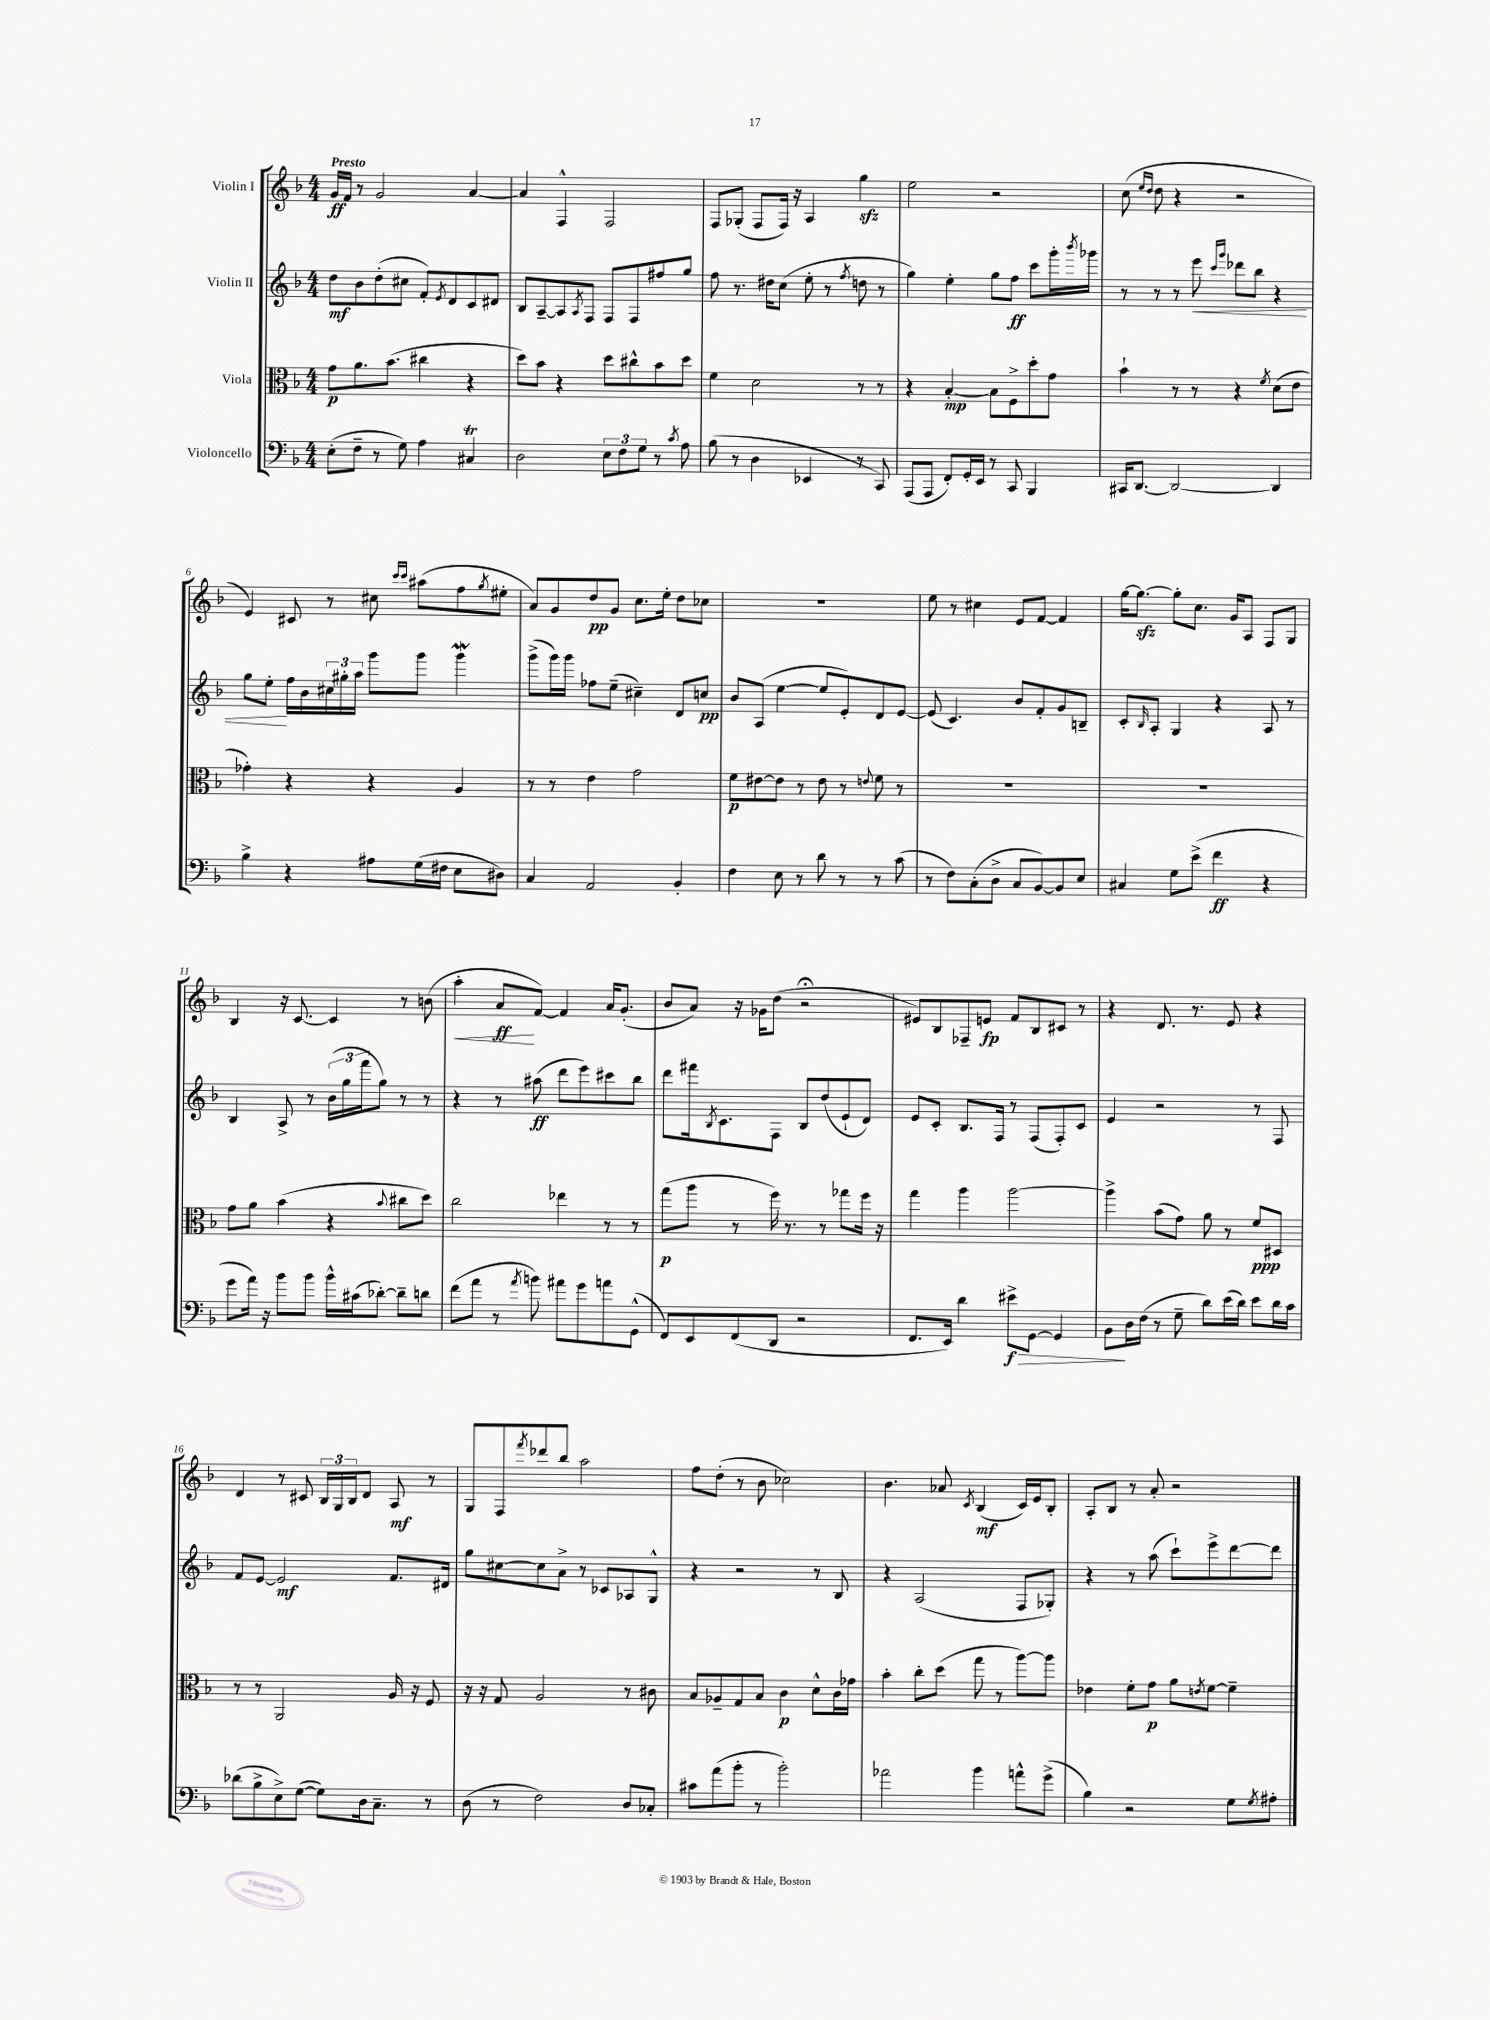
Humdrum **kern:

**kern	**kern	**kern	**kern
*staff4	*staff3	*staff2	*staff1
*clefF4	*clefC3	*clefG2	*clefG2
*k[b-]	*k[b-]	*k[b-]	*k[b-]
*M4/4	*M4/4	*M4/4	*M4/4
(8E'\L	8g\L	8dd\L	16g/LL
.	.	.	16f/JJ
8F~\J	8.a\	8b-\	8r
8r	.	(8dd'\	2g/
.	(8.b-\J	.	.
8G\)	.	8cc#\J	.
4A\	4cc#\	8f'/L)	.
.	.	8qe/	.
.	.	8d/	.
4C#/	4r	8c/	[4a/
.	.	8d#/J	.
=	=	=	=
2D\	8dd\L)	8B-/L	4a/]
.	8b-\J	[8A~/	.
.	4r	8A/]	4F^^/
.	.	8qA/	.
.	.	8F/J	.
12E\L	8dd\L	8F/L	2F/
12F\	.	.	.
.	8cc#^^\	8F/	.
12G\J	.	.	.
8r	8b-\	8ff#/	.
8qc/	.	.	.
8A\	8dd\J	8gg/J	.
=	=	=	=
(8B-\	4f\	8ff\	8F/L
8r	.	8.r	(8G-'/J
4D\	2d\	.	8F/L
.	.	16dd#\LK	.
.	.	(8cc\J	16F/Jk)
.	.	.	16r
4EE-/	.	8ee'\	4A/
.	.	8r	.
.	.	8qff/	.
8r	8r	8dd\	4gg\
8CC/)	8r	8r	.
=	=	=	=
(8AAA/L	4r	4gg\)	2ee\
8AAA/J	.	.	.
8FF'/L)	[4B-'/	4ee'\	.
16GG'/L	.	.	.
16EE/JJ	.	.	.
8r	8B-\]L	8gg\L	2r
8CC/	8F^\	8ff\J	.
4BBB-/	8dd'\	8ccc\L	.
.	8g\J	16ggg'\L	.
.	.	8qbbb-/	.
.	.	16ggg-\JJ	.
=	=	=	=
16CC#/LK	4b-`\	8r	(8cc\
[8.DD/J	.	.	.
.	.	.	16qqee/LL
.	.	.	16qqdd/JJ
.	.	8r	8dd\
2DD/_	8r	8r	4r
.	8r	8eee\	.
.	.	16qqccc/LL	.
.	.	16qqggg/JJ	.
.	4r	8ddd-\L	2r
.	.	8bb-\J	.
.	8qf/	.	.
4DD/]	(8d\L	4r	.
.	8e\J	.	.
=	=	=	=
4B-^\	4g-'\)	8gg\L	4e/)
.	.	8ee'\J	.
4r	4r	16ff\LL	8c#/
.	.	16b-\	.
.	.	24cc#\	8r
.	.	24gg#'\	.
.	.	24aa\JJ	.
8A#\L	4r	8ggg\L	8cc#\
.	.	.	16qqccc/LL
.	.	.	16qqccc/JJ
(16G\L	.	8ggg\J	(8aa#\L
16F#\JJ	.	.	.
8E\L	4A/	4ggg\	8ff\
.	.	.	8qgg/
8D#\J)	.	.	8ee#'\J
=	=	=	=
4C/	8r	(8ggg^\L	8a/L)
.	8r	16ggg\L)	8g/
.	.	16ggg\JJ	.
2AA/	4e\	8ff-\L	8dd/
.	.	(8ee~\J	8g/J
.	2g\	4cc#~\)	8.cc\L
.	.	.	16ee'\Jk
4BB-'/	.	8d/L	8dd\L
.	.	8cc/J	8cc-\J
=	=	=	=
4F\	8f\L	8b-/L	1r
.	[8e#\	(8A/J	.
8E\	8e#\]J	[4ee\	.
8r	8r	.	.
8d\	8e#\	8ee/]L	.
8r	8r	8e'/)	.
.	8qqe/	.	.
8r	8f\	8d/	.
(8c\	8r	[8e/J	.
=	=	=	=
8r	1r	(8e/]	8ee\
8F\L)	.	4.c/)	8r
(8C'\	.	.	4cc#\
8D^\J	.	.	.
8C/L	.	8b-/L	8e/L
[8BB-/)	.	8f'/	[8f/J
8BB-/]	.	8g/	4f/]
8E/J	.	8B~/J	.
=	=	=	=
4C#/	1r	8c'/L	[16gg\LK
.	.	.	8.gg\_J
.	.	16qqB-/	.
.	.	8A'/J	.
8G\L	.	4G/	8gg'\]L
(8e^\J	.	.	8.cc\J
4f\	.	4r	.
.	.	.	16g/LK
.	.	.	8A/J
4r	.	8A/	8F/L
.	.	8r	8G/J
=	=	=	=
8g\L	8g\L	4B-/	4B-/
16a\Jk)	8a\J	.	.
16r	.	.	.
8b-\L	(4b-\	8A^/	16r
.	.	.	[8.c/
8b-\J	.	8r	.
16b-^^\LL	4r	(24b-\LL	4c/]
.	.	24gg\	.
(16c#\J	.	.	.
.	.	24fff\J	.
[8d-'\J)	.	8gg\J)	.
.	8qqb-/	.	.
8d-~\]L	8cc#\L	8r	8r
8d\J	8dd\J)	8r	(8b\
=	=	=	=
(8f\L	2cc\	4r	4aa'\
8a\J	.	.	.
8r	.	8r	8a/L
8qa/	.	.	.
8b\)	.	(8aa#\	[8f/J)
8a#\L	4ee-\	8ddd\L	4f/]
8g\	.	8eee\)	.
8a\	8r	8ccc#\	16a/LK
.	.	.	(8.g'/J
(8GG^^\J	8r	8bb-\J	.
=	=	=	=
8FF/L)	(8gg\L	8ddd\L	8b-/L
8EE/	8aa\J	16fff#\k	8a/J)
.	.	8qB-/	.
.	.	8.c\	.
(8FF/	8r	.	16r
.	.	.	16g-\LK
8DD/J	16ff\)	8F\J	(8dd\J
.	8.r	.	.
2r	.	8B-/L	2r;
.	8r	(8dd/	.
.	8gg-\L	8e`/	.
.	16ff\Jk	8d/J)	.
.	16r	.	.
=	=	=	=
8.FF/L	4gg\	8e/L	8e#/L)
.	.	8c'/J	8B-/
16EE/Jk)	.	.	.
4d\	4aa\	8.B-/L	8F-~/
.	.	.	8e/J
.	.	16F/Jk	.
8e#^\L	[2aa\	8r	8f/L
[8GG\J	.	(8F/L	8B-/
4GG/]	.	8F'/)	8c#/J
.	.	8c/J	8r
=	=	=	=
8BB-\L	4aa^\]	4e/	4r
16D\L	.	.	.
(16F\JJ	.	.	.
8r	(8b-\L	2r	8.d/
8G~\	8g\J)	.	.
.	.	.	8.r
8d\L)	8a\	.	.
(16e\L	8r	.	8e/
16d\JJ)	.	.	.
8e\L	8f/L	8r	4r
16d\L	8D#/J	8F/	.
16c\JJ	.	.	.
=	=	=	=
(8d-\L	8r	8f/L	4d/
8B-^\	8r	[8e/J	.
8E^\)	2AA/	2e/]	8r
([8G\J	.	.	8c#/
8G\]L)	.	.	24B-/LL
.	.	.	24G/
.	.	.	24B-/J
16D\k	.	.	8d/J
8.C~\J	.	.	.
.	16A/	8.f/L	8A/
.	16r	.	.
8r	8F/	.	8r
.	.	16d#/Jk	.
=	=	=	=
(8D\	16r	8gg\L	8G/L
.	16r	.	.
8r	8G/	[8cc#\	8F/
.	.	.	8qfff/
2F\)	2A/	8cc#\]	8ddd-/
.	.	8a^\J	8bb-/J
.	.	8r	2aa\
.	.	8c-/L	.
8D/L	8r	8A-/	.
8C-'/J	8c#\	8G^^/J	.
=	=	=	=
8c#\L	8B-/L	4r	8ff\L
(8a\	8A-~/	.	(8dd'\J
8b-'\J	8G/	2r	8r
8r	8B-/J	.	8b-\
2b-'\)	4c\	.	2cc-\)
.	8d^^\L	8r	.
.	16c\L	8B-/	.
.	16g-\JJ	.	.
=	=	=	=
2a-\	4b-'\	4r	4.b-\
.	8cc'\L	(2A/	.
.	(8dd\J	.	8a-/
.	.	.	8qc/
4b-\	8gg\	.	(4B-/
.	8r	.	.
8a^^\L	[8aa\L)	8F/L	16c/LL)
.	.	.	16e/J
(8g^\J	8aa\]J	8G-'/J)	8B-'/J
=	=	=	=
4B-\)	4e-\	4r	8A'/L
.	.	.	8B-/J
2r	8f'\L	8r	8r
.	8g\J	(8aa\	8a'/
.	8a\L	8ccc`\L)	2r
.	8qe/	.	.
.	[8f\J	8eee^\	.
8G\L	4f~\]	[8ddd\	.
8qG/	.	.	.
8A#'\J	.	8ddd\]J	.
==	==	==	==
*-	*-	*-	*-
